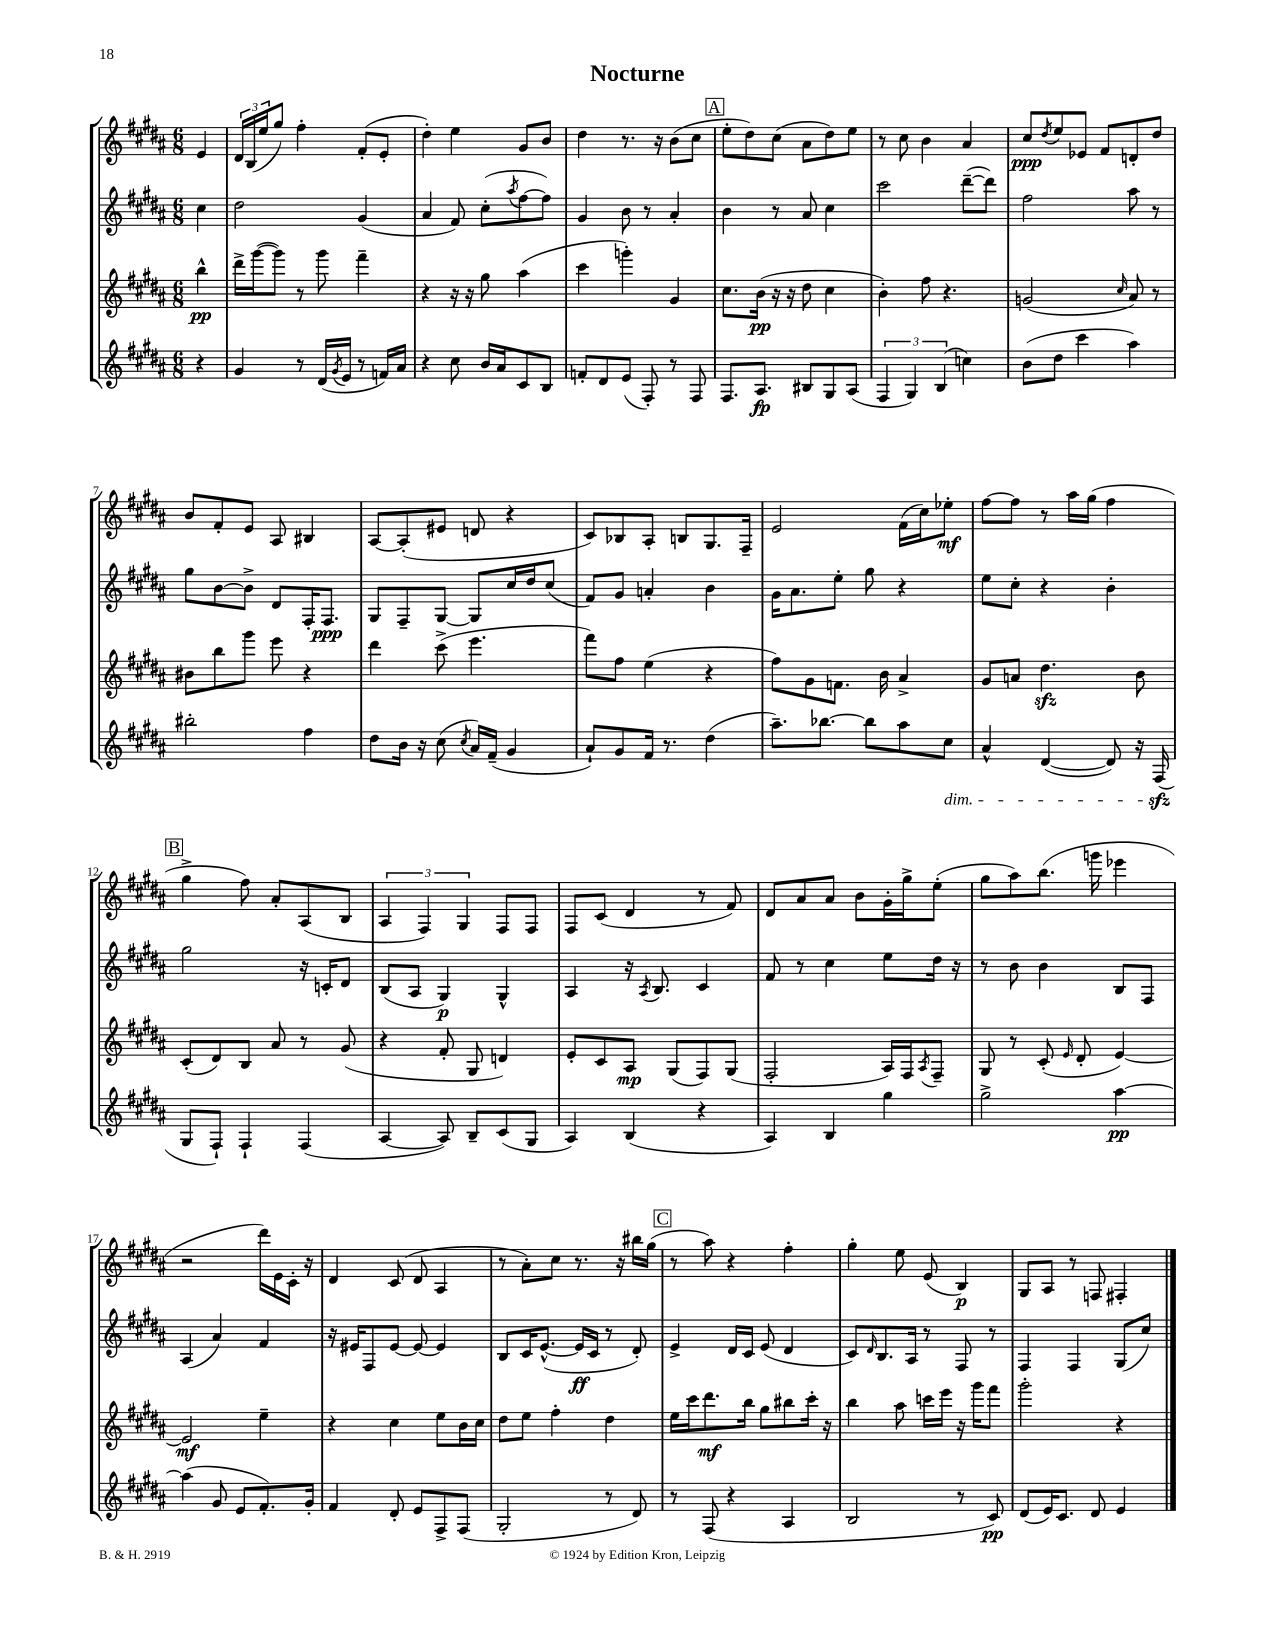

**kern	**kern	**kern	**kern
*staff4	*staff3	*staff2	*staff1
*clefG2	*clefG2	*clefG2	*clefG2
*k[f#c#g#d#a#]	*k[f#c#g#d#a#]	*k[f#c#g#d#a#]	*k[f#c#g#d#a#]
*M6/8	*M6/8	*M6/8	*M6/8
4r	4bb^^\	4cc#\	4e/
=	=	=	=
4g#/	16ddd#^\LL	2dd#\	24d#/LL
.	.	.	(24B/
.	([16ggg#\J	.	.
.	.	.	24ee/J
.	8ggg#\]J)	.	8gg#/J)
8r	8r	.	4ff#'\
(16d#/LL	8ggg#\	.	.
8qg#/	.	.	.
16e/JJ	.	.	.
8r	4fff#~\	(4g#/	(8f#'/L
16f/LL)	.	.	8e'/J
16a#/JJ	.	.	.
=	=	=	=
4r	4r	4a#/	4dd#'\)
8cc#\	16r	8f#/)	4ee\
.	16r	.	.
16b/LL	8gg#\	(8cc#'\L	.
16a#/J	.	.	.
.	.	8qaa#/	.
8c#/	(4aa#\	[8ff#\	8g#/L
8B/J	.	8ff#\]J)	8b/J
=	=	=	=
8f'/L	4ccc#\	4g#/	4dd#\
8d#/	.	.	.
(8e/J	4ggg'\)	8b\	8.r
8F#'/)	.	8r	.
.	.	.	16r
8r	4g#/	4a#'/	(8b\L
8F#/	.	.	8cc#\J
=	=	=	=
8.F#/L	8.cc#\L	4b\	8ee'\L
.	.	.	8dd#\)
8.A#/J	(16b\Jk	.	.
.	16r	8r	(8cc#\J
.	16r	.	.
8B#/L	8dd#\	8a#/	8a#\L
8G#/	4cc#\	4cc#\	8dd#\)
(8A#/J	.	.	8ee\J
=	=	=	=
6F#/	4b'\)	2ccc#\	8r
.	.	.	8cc#\
6G#/)	.	.	.
.	8ff#\	.	4b\
(6B/	.	.	.
.	4.r	.	.
4cc\)	.	([8ddd#~\L	4a#/
.	.	8ddd#\]J)	.
=	=	=	=
(8b\L	(2g/	2ff#\	8cc#/L
.	.	.	8qdd#/
8dd#\J	.	.	8ee/
4ccc#\	.	.	8e-/J
.	.	.	8f#/L
.	16qqcc#/	.	.
4aa#\)	8a#/)	8aa#\	8d'/
.	8r	8r	8dd#/J
=	=	=	=
2bb#'\	8b#\L	8gg#\L	8b/L
.	8bb\	[8b\	8f#'/
.	8ggg#\J	8b^\]J	8e/J
.	8eee\	8d#/L	8A#/
4ff#\	4r	16F#'/K	4B#/
.	.	8.F#/J	.
=	=	=	=
8dd#\L	4ddd#\	8G#/L	[8A#/L
16b\Jk	.	8F#~/	(8A#'/]
16r	.	.	.
(8cc#\	(8ccc#^\	[8G#/J	8e#/J
8qcc#/	.	.	.
16a#/LL)	4.eee\	8G#/]L	8d/
(16f#~/JJ	.	.	.
4g#/	.	16cc#/L	4r
.	.	16dd#/J	.
.	.	(8cc#/J	.
=	=	=	=
8a#`/L)	8fff#\L)	8f#/L)	8c#/L)
8g#/	8ff#\J	8g#/J	8B-/
16f#/Jk	(4ee\	4a'/	8A#'/J
8.r	.	.	.
.	.	.	8B/L
(4dd#\	4r	4b\	8.G#/
.	.	.	16F#~/Jk
=	=	=	=
8.aa#~\L)	8ff#\L)	16g#\LK	2e/
.	.	8.a#\	.
.	8g#\	.	.
[8.bb-\J	.	.	.
.	8.f\J	8ee'\J	.
8bb-\]L	.	8gg#\	.
.	16b\	.	.
8aa#\	4a#^/	4r	(16f#\LL
.	.	.	16cc#\J)
8cc#\J	.	.	8ee-'\J
=	=	=	=
4a#^^/	8g#/L	8ee\L	[8ff#\L
.	8a/J	8cc#'\J	8ff#\]J
([4d#/	4.dd#\	4r	8r
.	.	.	16aa#\LL
.	.	.	(16gg#\JJ
8d#/])	.	4b'\	4ff#\
16r	8b\	.	.
(16F#/	.	.	.
=	=	=	=
8G#/L	(8c#'/L	2gg#\	4gg#^\
8F#`/J)	8d#/)	.	.
4F#`/	8B/J	.	8ff#\)
.	8a#/	.	8a#'/L
(4F#/	8r	16r	(8A#/
.	.	16c'/LK	.
.	(8g#/	8d#/J	8B/J
=	=	=	=
[4A#/	4r	(8B/L	6A#/
.	.	8A#/J	.
.	.	.	6F#/)
8A#/])	8f#'/	4G#/)	.
.	.	.	6G#/
8B~/L	8G#/	.	.
(8c#/	4d/)	4G#^^/	8F#/L
8G#/J	.	.	8F#/J
=	=	=	=
4A#/)	8e'/L	4A#/	8F#/L
.	8c#/	.	(8c#/J
(4B/	8A#/J	16r	4d#/
.	.	8qA#/	.
.	.	8.B/	.
.	(8G#/L	.	.
4r	8F#/)	4c#/	8r
.	(8G#/J	.	8f#/)
=	=	=	=
4A#/)	2F#'/	8f#/	8d#/L
.	.	8r	8a#/
4B/	.	4cc#\	8a#/J
.	.	.	8b\L
4gg#\	16A#/LL)	8ee\L	16g#'\L
.	16F#/J	.	16gg#^\J
.	8qA#/	.	.
.	8F#~/J	16dd#\Jk	(8ee'\J
.	.	16r	.
=	=	=	=
2gg#^\	8G#/	8r	8gg#\L
.	8r	8b\	8aa#\)
.	(8c#'/	4b\	(8.bb\J
.	16qqe/	.	.
.	8d#'/	.	.
.	.	.	16ggg\
[4aa#\	[4e/)	8B/L	4eee-\
.	.	8F#/J	.
=	=	=	=
(4aa#\]	2e/]	(4A#/	2r
8g#/	.	4a#/)	.
8e/L	.	.	.
8.f#'/)	4ee~\	4f#/	16ddd#\LL)
.	.	.	16e\
.	.	.	16c#'\JJ
16g#'/Jk	.	.	16r
=	=	=	=
4f#/	4r	16r	4d#/
.	.	16e#/LK	.
.	.	8F#/	.
8d#'/	4cc#\	[8e#/J	(8c#/
8e/L	.	8e#/_	8d#/
8F#^/	8ee\L	4e#/]	4A#/
(8F#/J	16b\L	.	.
.	16cc#\JJ	.	.
=	=	=	=
2G#'/	8dd#\L	8B/L	8r
.	8ee\J	16c#/K	8a#'\L)
.	.	([8.e^^/J	.
.	4ff#'\	.	8cc#\J
.	.	16e/]LL	8.r
.	.	16c#/JJ	.
8r	4dd#\	8r	.
.	.	.	16r
8d#/)	.	8d#'/)	16bb#\LL
.	.	.	(16gg#\JJ
=	=	=	=
8r	16ee\LL	4e^/	8r
.	16ccc#\J	.	.
(8F#/	8.ddd#\	.	8aa#\)
4r	.	16d#/LL	4r
.	16bb\Jk	16c#/JJ	.
.	8gg#\L	(8e/	.
4A#/	8bb#\	4d#/	4ff#'\
.	16ccc#'\Jk	.	.
.	16r	.	.
=	=	=	=
2B/	4bb\	8c#/L)	4gg#'\
.	.	16qqd#/	.
.	.	8.B/	.
.	8aa#\	.	8ee\
.	.	16A#/Jk	.
.	16ccc\LL	8r	(8e/
.	16eee\JJ	.	.
8r	16r	8F#/	4B/)
.	16ggg#\LK	.	.
8c#/)	8fff#\J	8r	.
=	=	=	=
(8d#/L	2ggg#'\	4F#/	8G#/L
16e/K)	.	.	8A#/J
8.c#/J	.	.	.
.	.	4F#/	8r
8d#/	.	.	8F/
4e/	4r	(8G#/L	4F#'/
.	.	8cc#/J)	.
==	==	==	==
*-	*-	*-	*-
